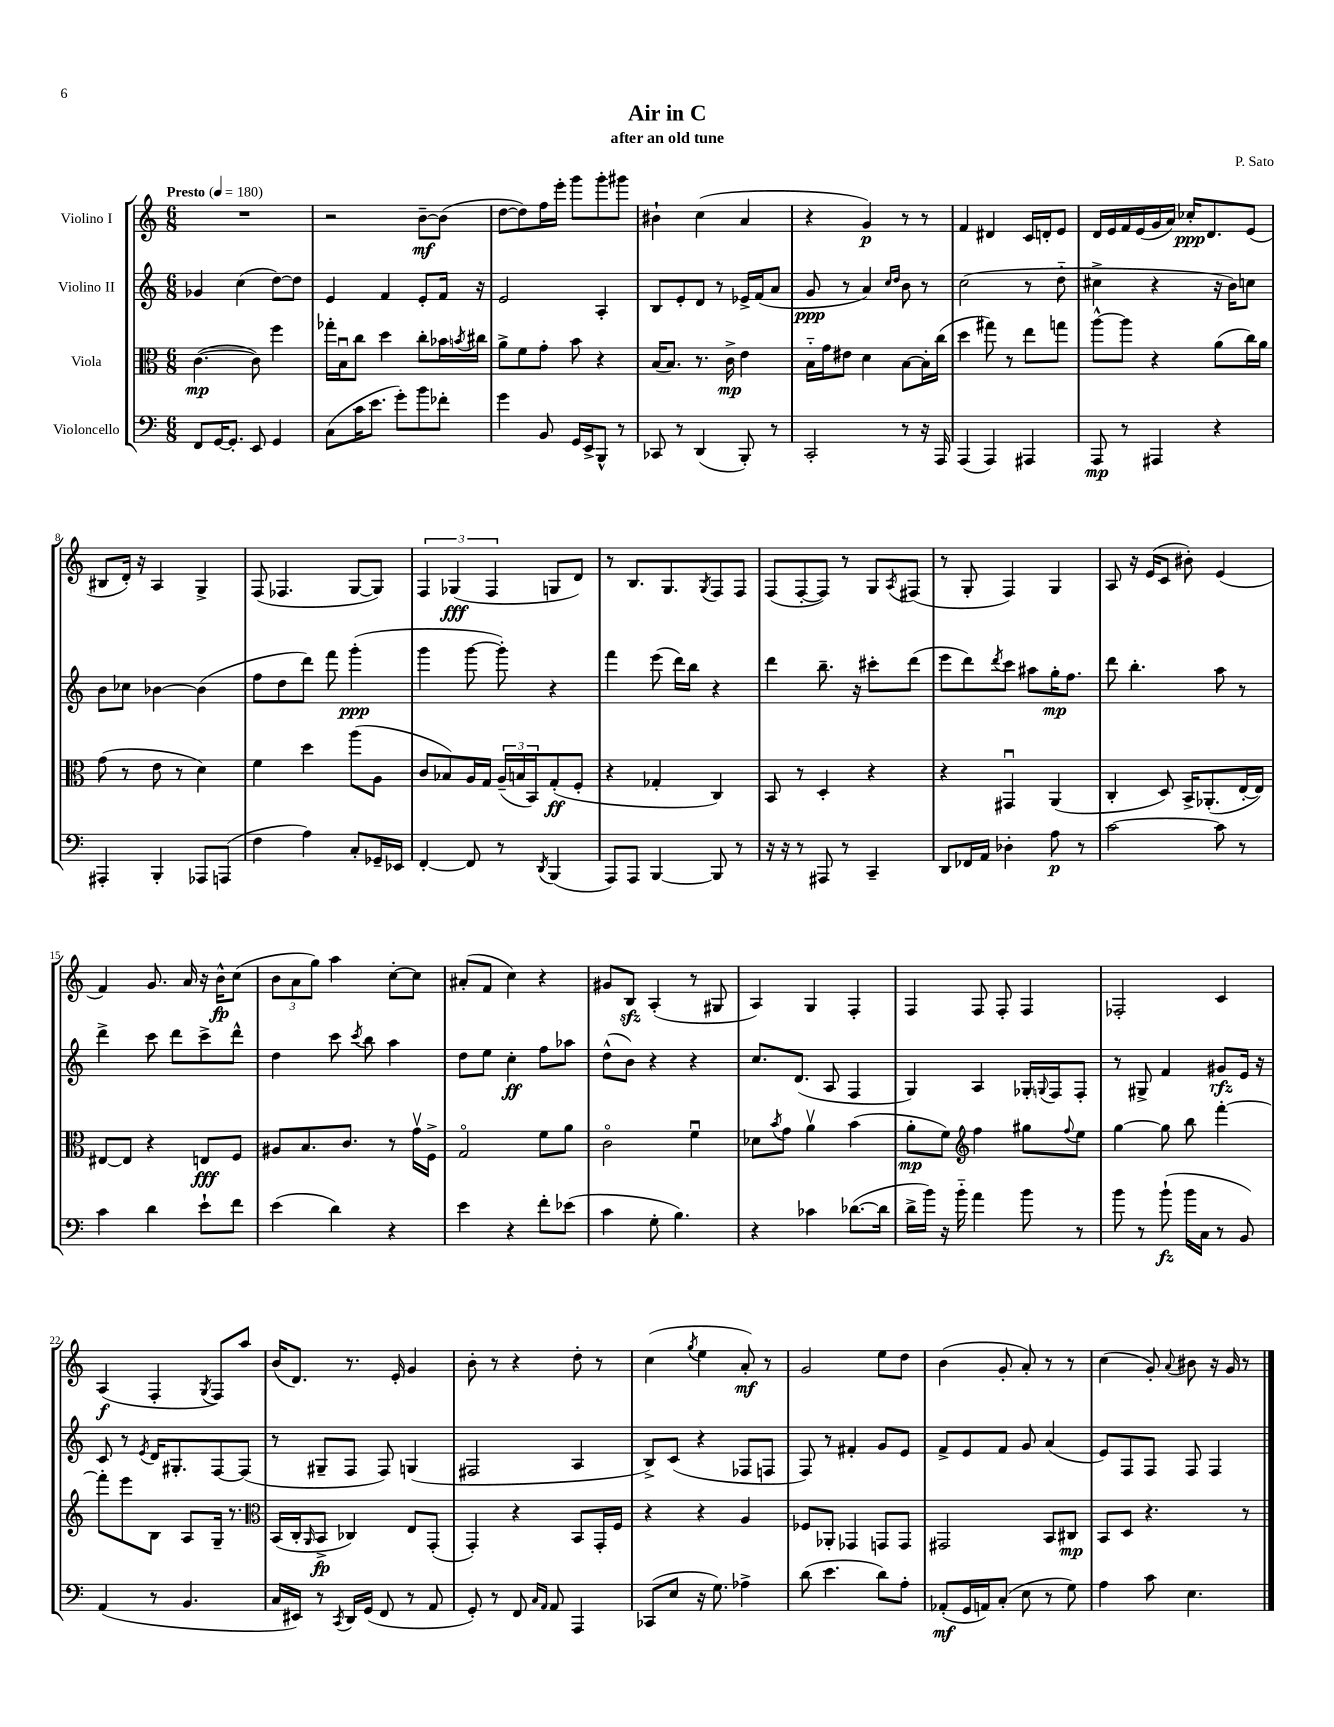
\header { title = "Air in C" composer = "P. Sato" subtitle = "after an old tune" }
<<
\new StaffGroup <<
\new Staff = "s0" \with { instrumentName = "Violino I" } {
    \clef treble \key c \major \numericTimeSignature \time 6/8 \tempo "Presto" 4 = 180
    R2. |
    r2 b'8~--\mf b'8( |
    d''8~ d''8) f''16 e'''16-. g'''8 g'''8-. gis'''8 |
    bis'4-! c''4( a'4 |
    r4 g'4\p) r8 r8 |
    f'4 dis'4 c'16 d'16-. e'8 |
    d'16 e'16 f'16 e'16( g'16 a'16) ces''16-.\ppp d'8. e'8( |
    bis8 d'16-.) r16 a4 g4-> |
    f8( fes4. g8~ g8) |
    \tuplet 3/2 { f4 ges4\fff( f4 } g8 d'8) |
    r8 b8. g8. \acciaccatura { g8 } f8 f8 |
    f8( f8~-. f8) r8 g8 \acciaccatura { a8 } fis8( |
    r8 g8-. f4) g4 |
    a8 r16 e'16( c'8 bis'8-.) e'4( |
    f'4) g'8. a'16 r16 b'16-^\fp c''8( |
    \tuplet 3/2 { b'8 a'8 g''8) } a''4 c''8~-. c''8 |
    ais'8-.( f'8 c''4) r4 |
    gis'8 b8\sfz a4-.( r8 gis8 |
    a4) g4 f4-. |
    f4 f8 f8-. f4 |
    fes2-. c'4 |
    a4\f( f4-. \acciaccatura { g8 } f8) a''8 |
    b'16( d'8.) r8. e'16-. g'4 |
    b'8-. r8 r4 d''8-. r8 |
    c''4( \acciaccatura { g''8 } e''4 a'8-.\mf) r8 |
    g'2 e''8 d''8 |
    b'4( g'8-. a'8-.) r8 r8 |
    c''4( g'8-.) \appoggiatura { a'8 } bis'8 r16 g'16 r8 \bar "|." |
}
\new Staff = "s1" \with { instrumentName = "Violino II" } {
    \clef treble \key c \major \numericTimeSignature \time 6/8
    ges'4 c''4( d''8~) d''8 |
    e'4 f'4 e'8-. f'16 r16 |
    e'2 a4-. |
    b8 e'8-. d'8 r8 ees'16-> f'16( a'8 |
    g'8\ppp r8 a'4) \grace { c''16 d''16 } b'8 r8 |
    c''2( r8 d''8-_ |
    cis''4-> r4 r16 b'16) c''8 |
    b'8 ces''8 bes'4~ bes'4( |
    f''8 d''8 d'''8) f'''8 g'''4-.\ppp( |
    g'''4 g'''8~ g'''8-.) r4 |
    f'''4 e'''8( d'''16) b''16 r4 |
    d'''4 b''8.-- r16 cis'''8-. d'''8( |
    e'''8 d'''8) \acciaccatura { d'''8 } c'''8 ais''8 g''16-.\mp f''8. |
    d'''8 b''4.-. a''8 r8 |
    d'''4-> c'''8 d'''8 c'''8-> d'''8-^ |
    d''4 c'''8 \acciaccatura { c'''8 } b''8 a''4 |
    d''8 e''8 c''4-.\ff f''8 aes''8 |
    d''8-^( b'8) r4 r4 |
    c''8. d'8.( a8 f4 |
    g4) a4 ges16-. \appoggiatura { g8 } f16 f8-. |
    r8 gis8-> f'4 gis'8\rfz e'16 r16 |
    c'8 r8 \acciaccatura { e'8 } d'16 gis8.-. f8~ f8( |
    r8 gis8-- f8 f8) g4( |
    fis2 a4 |
    b8->) c'8( r4 fes8 f8 |
    f8) r8 fis'4-. g'8 e'8 |
    f'8-> e'8 f'8 g'8 a'4( |
    e'8) f8 f8 f8 f4 \bar "|." |
}
\new Staff = "s2" \with { instrumentName = "Viola" } {
    \clef alto \key c \major \numericTimeSignature \time 6/8
    c'4.~\mp( c'8) f''4 |
    ges''16-. b16\downbow c''8 d''4 c''8-. bes'16 \acciaccatura { b'8 } cis''16 |
    a'8-> f'8 g'8-. b'8 r4 |
    b16( b8.) r8. c'16->\mp e'4 |
    b16-_ g'16 eis'8 d'4 b8~ b16-. c''16( |
    d''4 gis''8) r8 e''8 g''8 |
    a''8~-^ a''8 r4 a'8( c''16) a'16 |
    g'8( r8 e'8 r8 d'4) |
    f'4 d''4 a''8( a8 |
    c'8 bes8) a16 g16 \tuplet 3/2 { a16--( b16 b,16) } g8-.\ff( f8-. |
    r4 ges4-. c4) |
    b,8 r8 d4-. r4 |
    r4 gis,4\downbow a,4( |
    c4-. d8) b,16-> aes,8.-.( e16~-. e16) |
    eis8~ eis8 r4 e8\fff f8 |
    ais8 b8. c'8. r8 g'16\upbow f16-> |
    g2\flageolet f'8 a'8 |
    c'2\flageolet f'4\downbow |
    des'8 \acciaccatura { b'8 } g'8 a'4\upbow b'4( |
    a'8-.\mp f'8) \clef treble f''4 gis''8 \appoggiatura { f''8 } e''8 |
    g''4~ g''8 b''8 f'''4~-. |
    f'''8-. e'''8 b8 a8 g16-- r8. |
    \clef alto b,16( c16-. \grace { a,16 } b,8->\fp ces4) e8 g,8-.( |
    g,4-.) r4 b,8 g,16-. f16 |
    r4 r4 a4 |
    fes8 aes,8-. ges,4 g,8 g,8 |
    gis,2 b,8 cis8\mp |
    b,8 d8 r4. r8 \bar "|." |
}
\new Staff = "s3" \with { instrumentName = "Violoncello" } {
    \clef bass \key c \major \numericTimeSignature \time 6/8
    f,8 g,16~ g,8.-. e,8 g,4 |
    c8( c'16 e'8. g'8-.) b'8 fes'8-. |
    g'4 b,8 g,16 e,16-> b,,8-^ r8 |
    ces,8 r8 d,4( b,,8-.) r8 |
    c,2-. r8 r16 a,,16 |
    a,,4( a,,4) ais,,4 |
    a,,8\mp r8 ais,,4 r4 |
    ais,,4-. b,,4-. aes,,8 a,,8( |
    f4 a4) c8-. ges,16-- ees,16 |
    f,4~-. f,8 r8 \acciaccatura { d,8 } b,,4( |
    a,,8) a,,8 b,,4~ b,,8 r8 |
    r16 r16 r8 ais,,8 r8 c,4-- |
    d,8 fes,16 a,16 des4-. a8\p r8 |
    c'2~ c'8 r8 |
    c'4 d'4 e'8-! f'8 |
    e'4( d'4) r4 |
    e'4 r4 f'8-. ees'8( |
    c'4 g8-. b4.) |
    r4 ces'4 des'8.~( des'16 |
    d'16-> b'16) r16 b'16-_ a'4 b'8 r8 |
    b'8 r8 b'8-!\fz( b'16 c16 r8 b,8) |
    a,4( r8 b,4. |
    c16 eis,16) r8 \acciaccatura { c,8 } d,16 g,16( f,8 r8 a,8 |
    g,8-.) r8 f,8 \grace { c16 a,16 } a,8 a,,4 |
    ces,8( e8 r16 g8.) aes4-> |
    d'8( e'4. d'8) a8-. |
    aes,8-.\mf( g,16 a,16) c8-.( e8 r8 g8) |
    a4 c'8 e4. \bar "|." |
}
>>
>>
